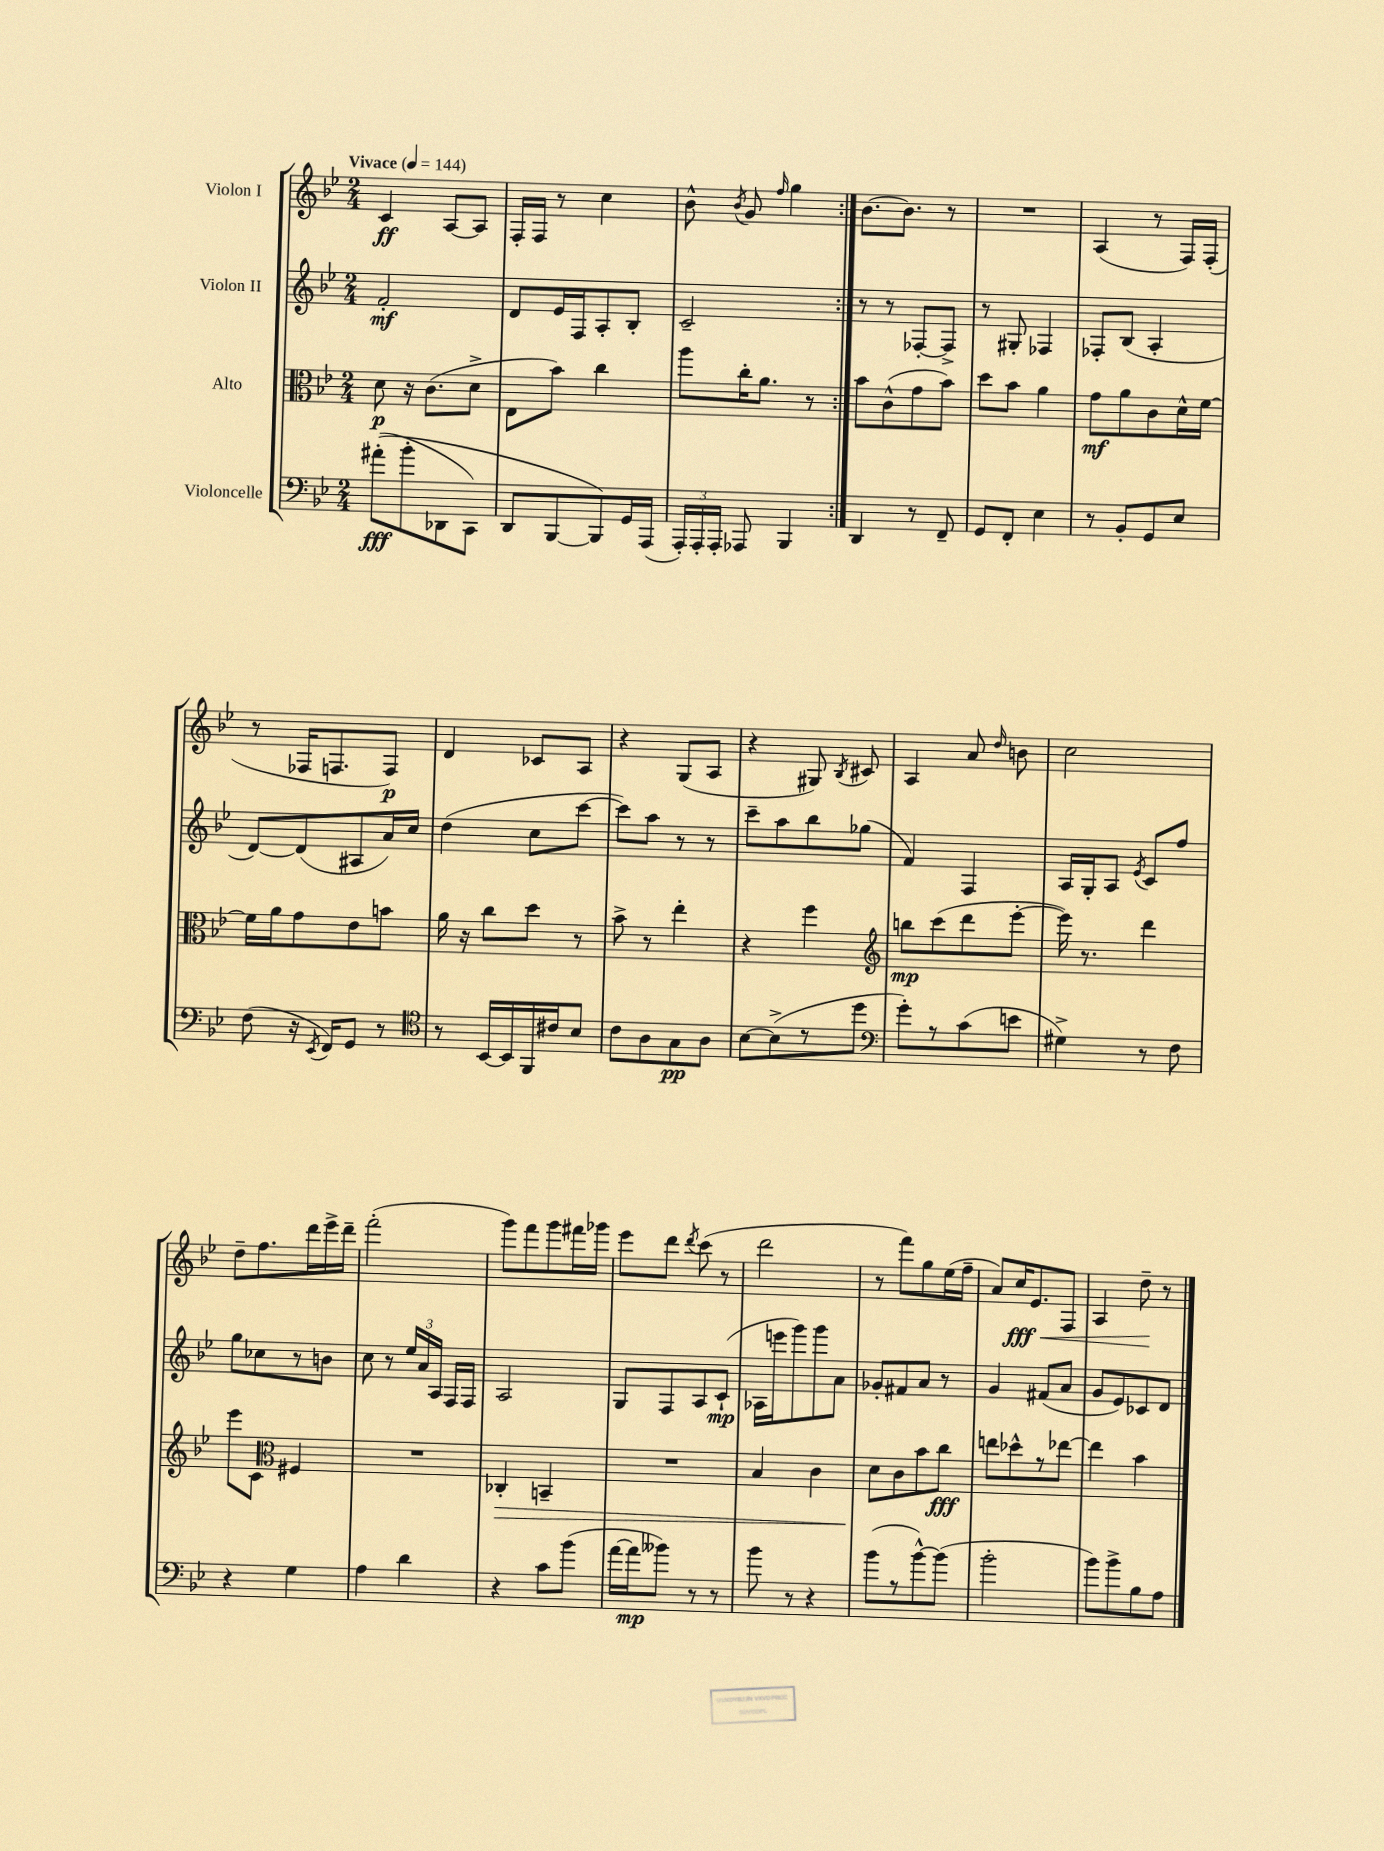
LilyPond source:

<<
\new StaffGroup <<
\new Staff = "s0" \with { instrumentName = "Violon I" } {
    \clef treble \key bes \major \numericTimeSignature \time 2/4 \tempo "Vivace" 4 = 144
    \autoBeamOff \repeat volta 2 { c'4\ff a8[~ a8] |
    f16[-. f16] r8 c''4 |
    bes'8-^ \acciaccatura { bes'8 } g'8 \grace { f''16 } g''4 | }
    bes'8.[~ bes'8.] r8 |
    R2 |
    a4( r8 f16[) f16]-.( |
    r8 fes16[ f8. f8]\p) |
    d'4 ces'8[ a8] |
    r4 g8[( a8] |
    r4 gis8) \acciaccatura { bes8 } cis'8 |
    a4 a'8 \grace { d''16 } b'8 |
    c''2 |
    d''8[-- f''8. d'''16 ees'''16-> d'''16]-- |
    f'''2-.( |
    g'''8[) f'''8 g'''8 fis'''16 ges'''16] |
    ees'''8[ d'''8] \acciaccatura { d'''8 } c'''8( r8 |
    d'''2 |
    r8 f'''8[) g''8 ees''16( f''16]-- |
    a'8[) c''16\fff\< ees'8. f8] |
    a4 d''8--\! r8 \bar "|." |
}
\new Staff = "s1" \with { instrumentName = "Violon II" } {
    \clef treble \key bes \major \numericTimeSignature \time 2/4
    \autoBeamOff \repeat volta 2 { f'2-.\mf |
    d'8[ ees'16 f16 a8-. bes8]-. |
    c'2-- | }
    r8 r8 fes8[~-. fes8]-> |
    r8 gis8-. fes4 |
    fes8[-. bes8]( a4-. |
    d'8[~) d'8( ais8 a'16) c''16] |
    d''4( c''8[ c'''8]~ |
    c'''8[) a''8] r8 r8 |
    c'''8[-- a''8 bes''8 ges''8]( |
    f'4) f4 |
    a16[ g16-. a8] \acciaccatura { ees'8 } c'8[ f''8] |
    g''8[ ces''8 r8 b'8] |
    c''8 r8 \tuplet 3/2 { ees''16[ a'16 a16] } f16[ f16] |
    a2 |
    g8[ f8 a8 c'8]-!\mp( |
    aes16[ e'''16 g'''8) g'''8 a'8] |
    ges'8[-. fis'8 a'8] r8 |
    g'4 fis'8[( a'8] |
    g'8[ ees'8) ces'8 d'8] \bar "|." |
}
\new Staff = "s2" \with { instrumentName = "Alto" } {
    \clef alto \key bes \major \numericTimeSignature \time 2/4
    \autoBeamOff \repeat volta 2 { d'8\p r16 c'8.[( d'8]-> |
    ees8[ bes'8]) c''4 |
    a''8[ c''16-. a'8.] r8 | }
    bes'8[ c'8-^( g'8 bes'8]) |
    d''8[ bes'8] a'4 |
    g'8[\mf a'8 c'8 d'16-^ f'16]~ |
    f'16[ a'16 g'8 ees'8 b'8] |
    a'16 r16 c''8[ d''8] r8 |
    bes'8-> r8 ees''4-. |
    r4 f''4 |
    \clef treble b''8[\mp c'''8( d'''8 ees'''8]~-. |
    ees'''16) r8. d'''4 |
    ees'''8[ c'8] \clef alto fis4 |
    R2 |
    ces4-.\> b,4-- |
    R2 |
    bes4 c'4 |
    d'8[\! c'8 bes'8 c''8]\fff |
    e''8[ des''8-^ r8 ees''8]~ |
    ees''4 bes'4 \bar "|." |
}
\new Staff = "s3" \with { instrumentName = "Violoncelle" } {
    \clef bass \key bes \major \numericTimeSignature \time 2/4
    \autoBeamOff \repeat volta 2 { ais'8[-.\fff(\( bes'8-. des,8 c,8]) |
    d,8[ bes,,8~ bes,,8\) g,16 a,,16]( |
    \tuplet 3/2 { a,,16[-.) a,,16-. a,,16]-. } aes,,8 bes,,4 | }
    d,4 r8 f,8-- |
    g,8[ f,8]-. ees4 |
    r8 bes,8[-. g,8 ees8] |
    f8( r16 \acciaccatura { ees,8 } f,16[) g,8] r8 |
    \clef tenor r8 bes,16[~ bes,16 f,16 cis'16 bes8] |
    c'8[ a8 g8\pp a8] |
    bes8[~ bes8->( r8 d''8] |
    \clef bass g'8[-.) r8 c'8( e'8] |
    gis4->) r8 f8 |
    r4 g4 |
    a4 d'4 |
    r4 c'8[ bes'8]( |
    a'16[~ a'16\mp beses'8]) r8 r8 |
    bes'8 r8 r4 |
    bes'8[( r8 bes'8~-^) bes'8]( |
    bes'2-. |
    bes'8[) bes'8-> bes8 a8] \bar "|." |
}
>>
>>
\layout { \context { \Score \remove "Bar_number_engraver" } }
